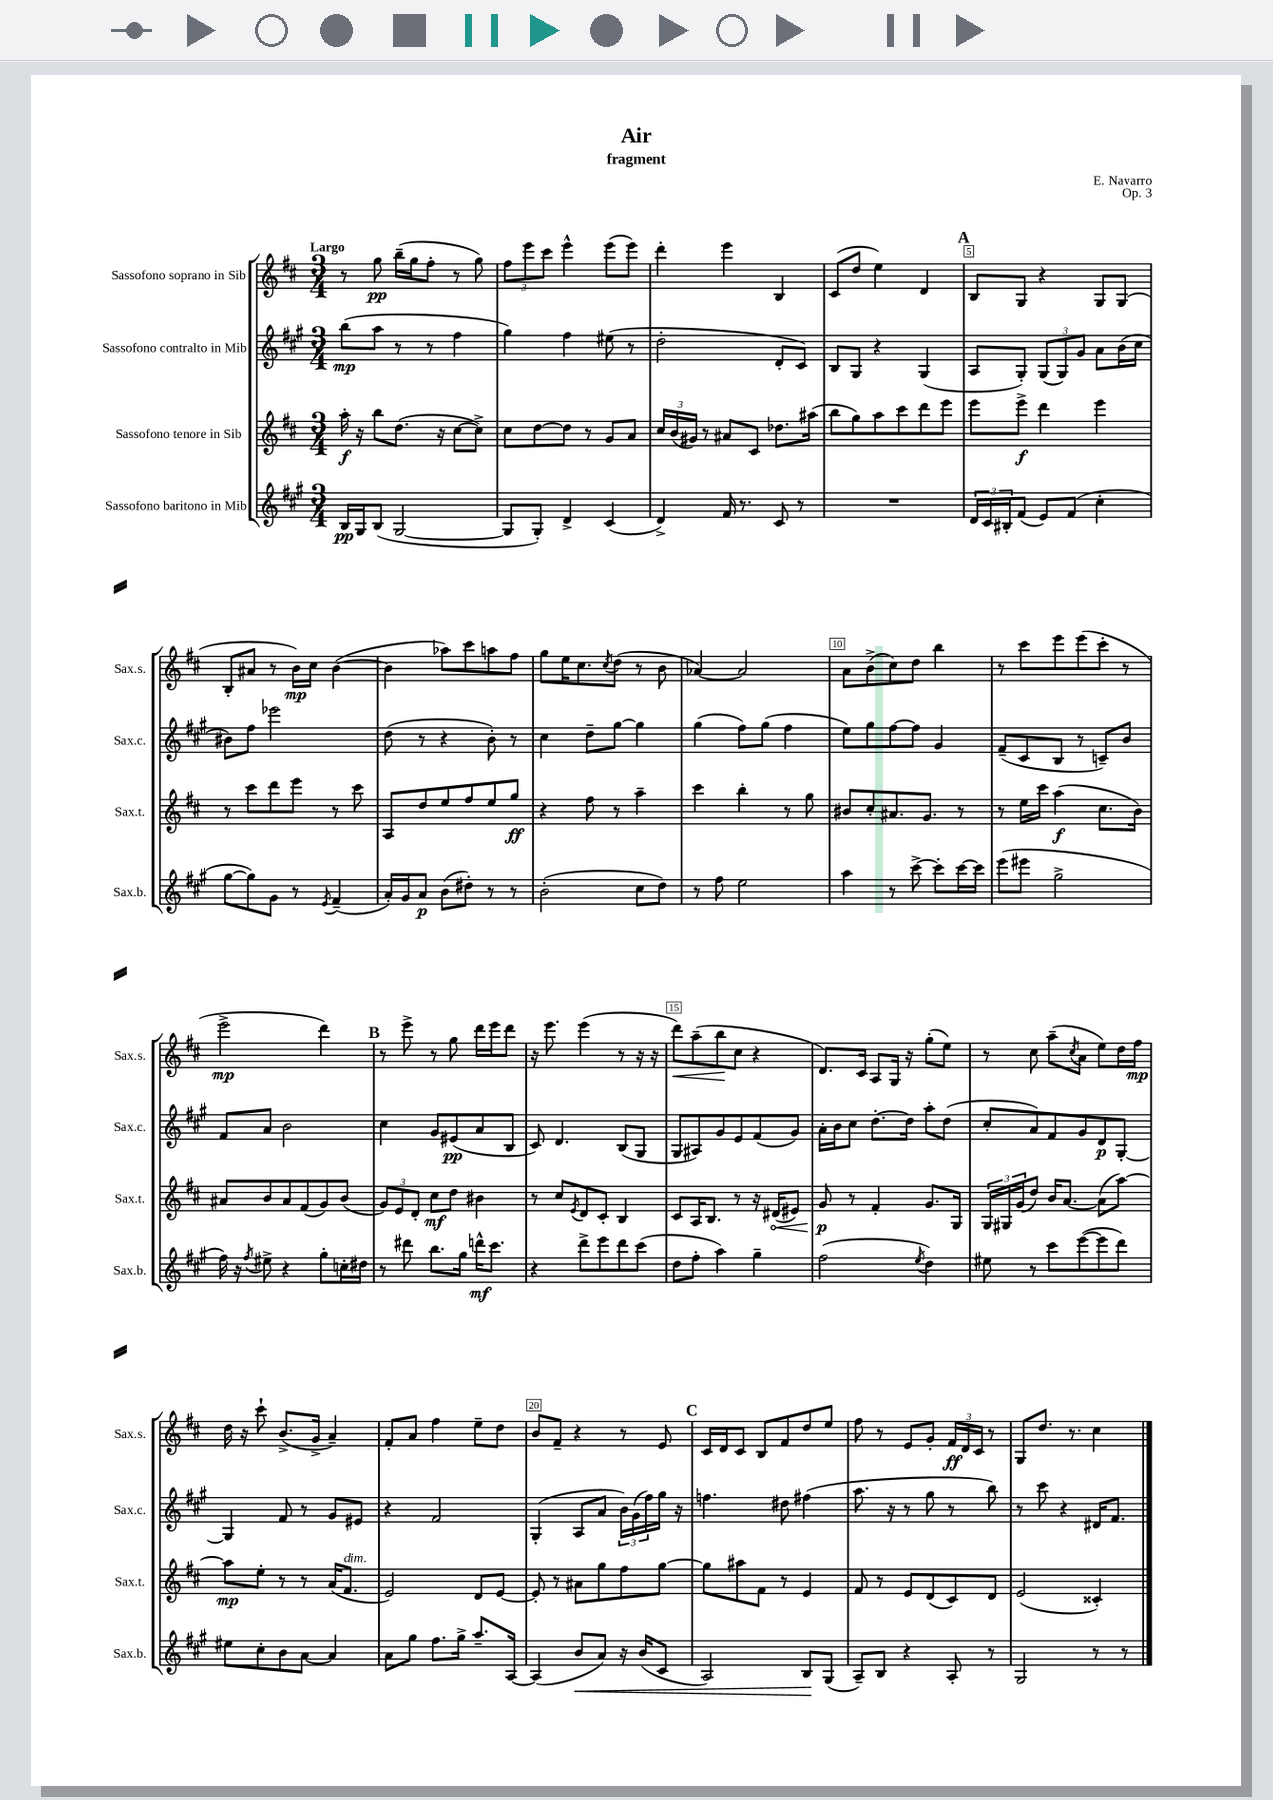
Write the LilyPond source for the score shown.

\header { title = "Air" composer = "E. Navarro" subtitle = "fragment" opus = "Op. 3" }
<<
\new StaffGroup <<
\new Staff = "s0" \with { instrumentName = "Sassofono soprano in Sib" shortInstrumentName = "Sax.s." } {
    \clef treble \key d \major \numericTimeSignature \time 3/4 \tempo "Largo"
    r8 g''8\pp b''16--( g''16 fis''8-. r8 g''8) |
    \tuplet 3/2 { fis''8 e'''8 cis'''8 } e'''4-^ e'''8( e'''8) |
    d'''4-. e'''4 b4 |
    cis'8( d''8 e''4) d'4 |
    \mark \markup { \bold "A" } b8 g8 r4 g8 g8( |
    b8-. ais'8 r8 b'16\mp) cis''16 b'4~( |
    b'4 aes''8) cis'''8 a''8 fis''8 |
    g''8 e''16 cis''8. \acciaccatura { cis''8 } d''8( r8 b'8 |
    aes'4~) aes'2 |
    a'8 b'8->( cis''8) d''8 b''4 |
    r8 cis'''8 e'''8 e'''8( cis'''8-. r8 |
    e'''2->\mp d'''4) |
    \mark \markup { \bold "B" } r8 e'''8-> r8 g''8 d'''16 e'''16 d'''8 |
    r16 e'''8. e'''4( r8 r16 r16 |
    d'''8\<) a''8--( b''8\! cis''8 r4 |
    d'8.) cis'16 a8 g16 r16 g''8-.( e''8) |
    r8 cis''8 a''8--( \acciaccatura { cis''8 } a'8 e''8) d''16 fis''16\mp |
    d''16 r16 cis'''8-! b'8.->( g'16-> a'4--) |
    fis'8-. a'8 fis''4 e''8-- d''8 |
    b'8 fis'8-- r4 r8 e'8 |
    \mark \markup { \bold "C" } cis'16 d'16 cis'8 b8 fis'8 d''8 e''8 |
    fis''8 r8 e'8 g'8-. \tuplet 3/2 { fis'16\ff d'16 cis'16 } r8 |
    g8 d''8. r8. cis''4 \bar "|." |
}
\new Staff = "s1" \with { instrumentName = "Sassofono contralto in Mib" shortInstrumentName = "Sax.c." } {
    \clef treble \key a \major \numericTimeSignature \time 3/4
    b''8\mp( a''8 r8 r8 fis''4 |
    gis''4) fis''4 eis''8( r8 |
    d''2-. d'8-. cis'8) |
    b8 gis8 r4 gis4( |
    \mark \markup { \bold "A" } a8 gis8-.) \tuplet 3/2 { gis8( gis8) gis'8 } a'8 b'16( cis''16 |
    bis'8) fis''8 ees'''2 |
    d''8( r8 r4 b'8-.) r8 |
    cis''4 d''8-- gis''8~ gis''4 |
    gis''4( fis''8) gis''8( fis''4 |
    e''8) gis''8 fis''8~ fis''8 gis'4 |
    fis'8--( cis'8 b8 r8 c'8--) b'8 |
    fis'8 a'8 b'2 |
    \mark \markup { \bold "B" } cis''4 gis'8 eis'8\pp( a'8 b8 |
    cis'8) d'4. b8( gis8 |
    gis8 ais8) gis'8 e'8 fis'8( gis'8) |
    a'16-. b'16 cis''8 d''8.~-. d''16 a''8-. d''8( |
    cis''8-. a'8) fis'8 gis'8 d'8\p gis8~-. |
    gis4 fis'8 r8 gis'8 eis'8 |
    r4 fis'2 |
    gis4-.( a8 a'8 \tuplet 3/2 { b'16) gis'16( fis''16) } gis''16 r16 |
    \mark \markup { \bold "C" } f''4. dis''8 fis''4( |
    a''8. r16 r8 gis''8 r8 b''8) |
    r8 cis'''8 r4 dis'16 fis'8. \bar "|." |
}
\new Staff = "s2" \with { instrumentName = "Sassofono tenore in Sib" shortInstrumentName = "Sax.t." } {
    \clef treble \key d \major \numericTimeSignature \time 3/4
    a''16-.\f r16 b''8 d''8.( r16 cis''8~ cis''8->) |
    cis''8 d''8~ d''8 r8 g'8 a'8 |
    \tuplet 3/2 { cis''16 b'16( gis'16) } r8 ais'8 cis'8 des''8. ais''16( |
    b''8 g''8) a''8 cis'''8 d'''8 e'''8 |
    \mark \markup { \bold "A" } e'''8 e'''8->\f d'''4 e'''4 |
    r8 cis'''8 d'''8 e'''8 r8 cis'''8 |
    a8 d''8 e''8 fis''8 e''8 g''8\ff |
    r4 fis''8 r8 a''4-- |
    cis'''4 b''4-. r8 g''8 |
    bis'8 cis''8-. ais'8. g'8. r8 |
    r8 e''16 cis'''16 a''4\f( cis''8. b'16) |
    ais'8 b'8 ais'8 fis'8( g'8) b'8( |
    \mark \markup { \bold "B" } \tuplet 3/2 { g'8) e'8 d'8-. } cis''8\mf d''8 bis'4 |
    r8 cis''8 \acciaccatura { e'8 } d'8 cis'8-. b4 |
    cis'8 a16 b8. r8 r16 \once \override Hairpin.circled-tip = ##t dis'16\<( eis'8) |
    g'8\p\! r8 fis'4-. g'8. g16 |
    \tuplet 3/2 { g16 gis16 g'16( } d''8) b'16 a'8.~ a'8( a''8~) |
    a''8\mp e''8-. r8 r8 a'16( fis'8.^\markup { \italic "dim." } |
    e'2) d'8 e'8~ |
    e'8-. r8 ais'8 g''8 fis''8 g''8~ |
    \mark \markup { \bold "C" } g''8 ais''8 fis'8 r8 e'4 |
    fis'8 r8 e'8 d'8( cis'8) d'8 |
    e'2( cisis'4-.) \bar "|." |
}
\new Staff = "s3" \with { instrumentName = "Sassofono baritono in Mib" shortInstrumentName = "Sax.b." } {
    \clef treble \key a \major \numericTimeSignature \time 3/4
    b16\pp gis16 b8( gis2~ |
    gis8 gis8-.) d'4-> cis'4( |
    d'4->) fis'16 r8. cis'8 r8 |
    R2. |
    \mark \markup { \bold "A" } \tuplet 3/2 { d'16 cis'16 bis16-. } fis'8( e'8) fis'8( cis''4-. |
    gis''8~ gis''8) gis'8 r8 \acciaccatura { e'8 } fis'4--( |
    a'16-.) gis'16 a'8\p b'8( dis''8-.) r8 r8 |
    b'2-.( cis''8 d''8) |
    r8 fis''8 e''2 |
    a''4 r8 cis'''8~-> cis'''8-. cis'''16~ cis'''16 |
    e'''8( eis'''8 gis''2-> |
    fis''16) r16 \acciaccatura { fis''8 } eis''8-> r4 gis''8-. c''16-. dis''16 |
    \mark \markup { \bold "B" } r8 dis'''8 b''8. gis''16 d'''16-^\mf cis'''8. |
    r4 d'''8-> e'''8 d'''8 cis'''8( |
    d''8 fis''8-. a''4) gis''4-- |
    fis''2( \acciaccatura { e''8 } d''4) |
    eis''8 r8 cis'''8 e'''8~( e'''8 d'''8) |
    eis''8 cis''8-. b'8 a'8~ a'4 |
    a'8 gis''8 fis''8. gis''16-> a''8.-- a16~ |
    a4( b'8\< a'8) r16 b'16( cis'8 |
    \mark \markup { \bold "C" } a2) b8\! gis8( |
    a8--) b8 r4 a8-. r8 |
    gis2 r8 r8 \bar "|." |
}
>>
>>
\layout { \context { \Score \override BarNumber.break-visibility = ##(#f #t #t) barNumberVisibility = #(every-nth-bar-number-visible 5) \override BarNumber.stencil = #(make-stencil-boxer 0.1 0.3 ly:text-interface::print) } }
